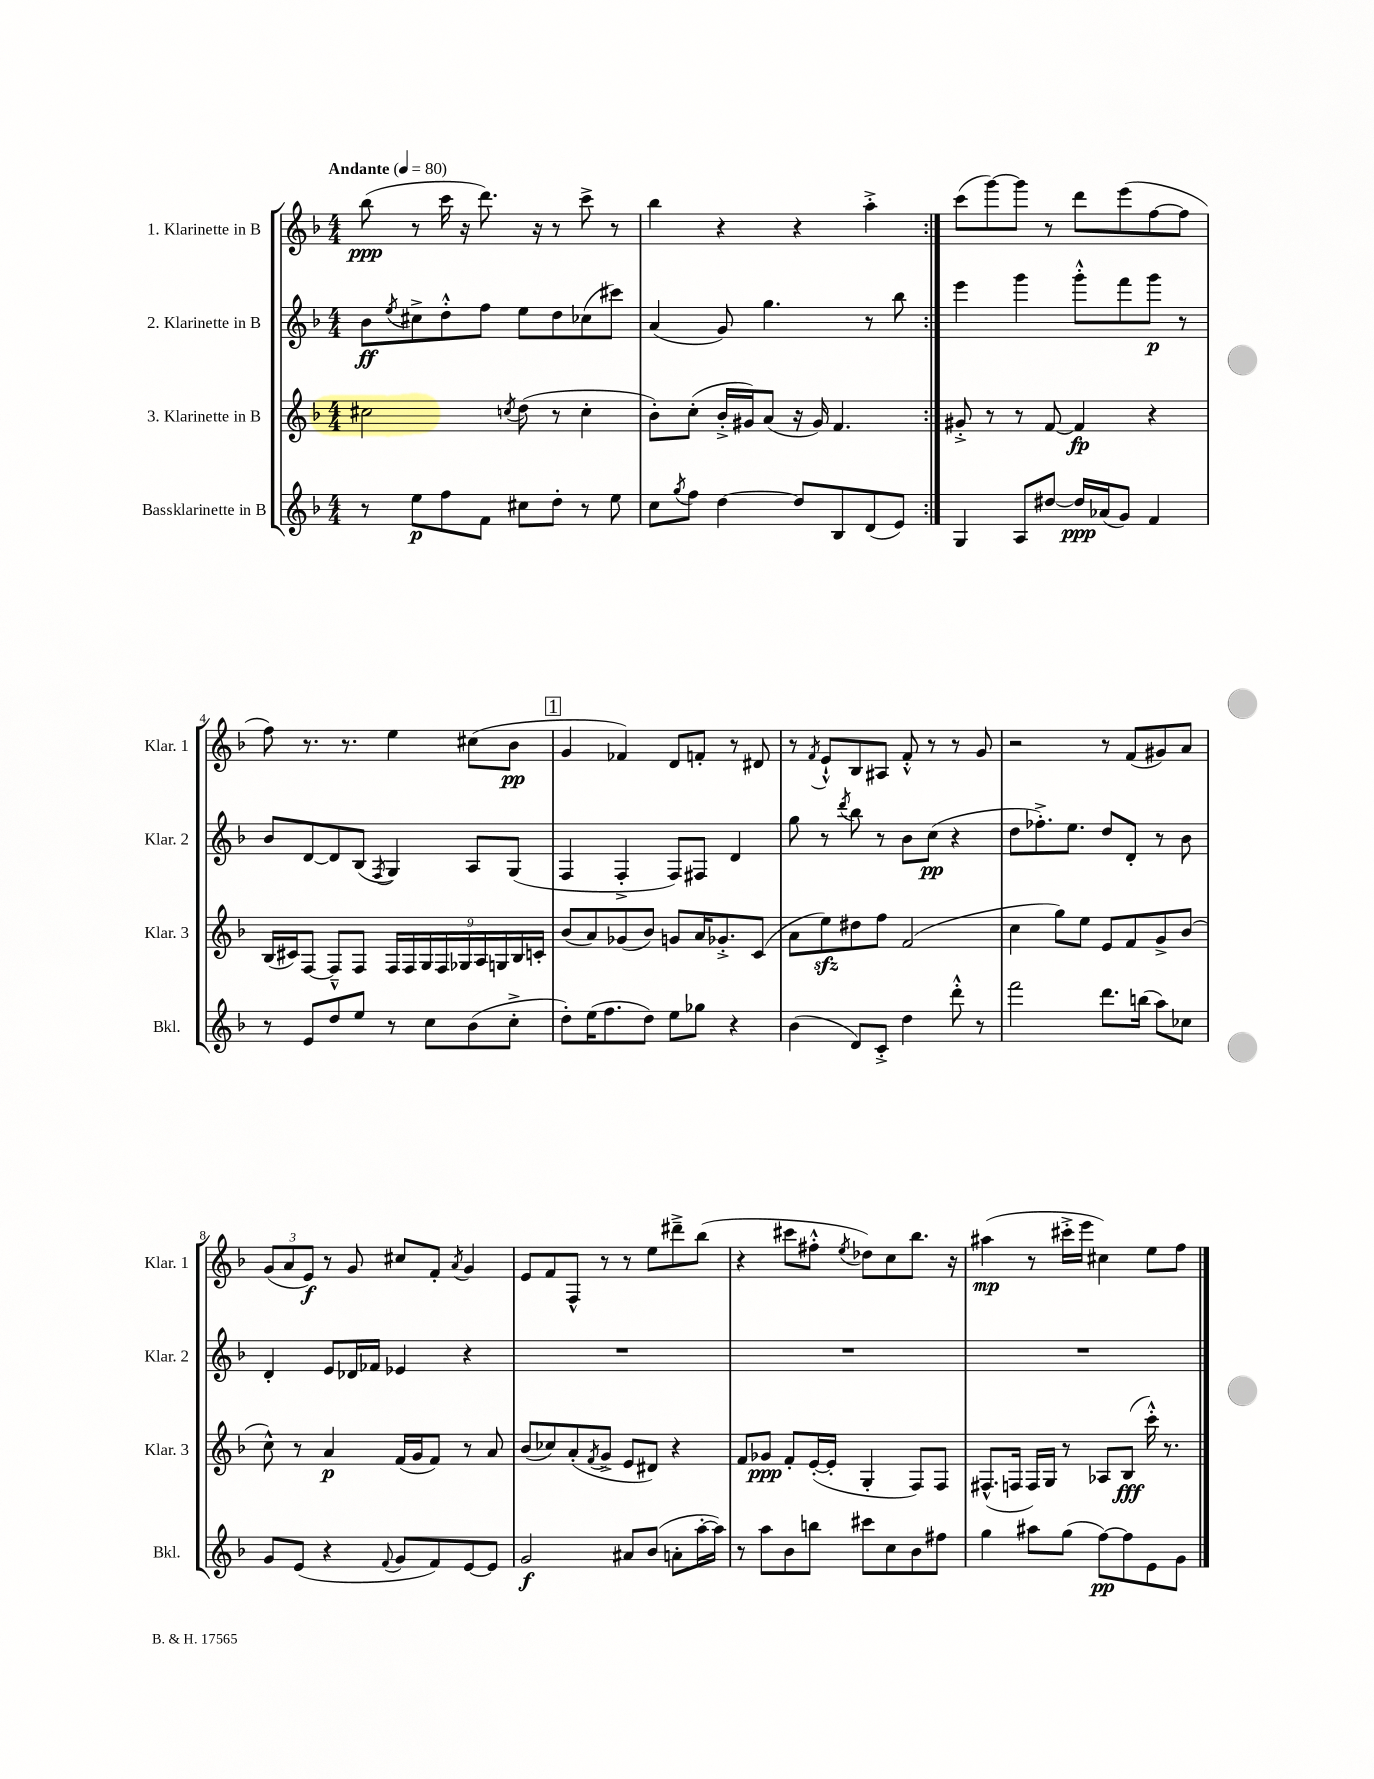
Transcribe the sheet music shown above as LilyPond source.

<<
\new StaffGroup <<
\new Staff = "s0" \with { instrumentName = "1. Klarinette in B" shortInstrumentName = "Klar. 1" } {
    \clef treble \key f \major \numericTimeSignature \time 4/4 \tempo "Andante" 4 = 80
    \repeat volta 2 { bes''8\ppp( r8 c'''16 r16 d'''8.) r16 r8 c'''8-> r8 |
    bes''4 r4 r4 a''4-.-> | }
    c'''8( g'''8~) g'''8 r8 d'''8 e'''8( f''8~ f''8 |
    f''8) r8. r8. e''4 cis''8( bes'8\pp |
    \mark \markup { \box "1" } g'4 fes'4) d'8 f'8-. r8 dis'8 |
    r8 \acciaccatura { f'8 } e'8-!-^ bes8 ais8 f'8-.-^ r8 r8 g'8 |
    r2 r8 f'8( gis'8) a'8 |
    \tuplet 3/2 { g'8( a'8 e'8\f) } r8 g'8 cis''8 f'8-. \acciaccatura { a'8 } g'4 |
    e'8 f'8 f8-^ r8 r8 e''8 dis'''8---> bes''8( |
    r4 cis'''8 fis''8-.-^ \acciaccatura { e''8 } des''8) c''8 bes''8. r16 |
    ais''4\mp( r8 cis'''16-.-> e'''16 cis''4) e''8 f''8 \bar "|." |
}
\new Staff = "s1" \with { instrumentName = "2. Klarinette in B" shortInstrumentName = "Klar. 2" } {
    \clef treble \key f \major \numericTimeSignature \time 4/4
    \repeat volta 2 { bes'8\ff \acciaccatura { e''8 } cis''8-> d''8-.-^ f''8 e''8 d''8 ces''8( cis'''8) |
    a'4( g'8) g''4. r8 bes''8 | }
    e'''4 g'''4 g'''8-.-^ f'''8 g'''8\p r8 |
    bes'8 d'8~ d'8 bes8( \acciaccatura { f8 } g4) a8 g8( |
    \mark \markup { \box "1" } f4 f4-.-> f8) fis8 d'4 |
    g''8 r8 \acciaccatura { d'''8 } bes''8 r8 bes'8 c''8\pp( r4 |
    d''8 fes''8.-.->) e''8. d''8 d'8-. r8 bes'8 |
    d'4-. e'8 des'16 fes'16 ees'4 r4 |
    R1 |
    R1 |
    R1 \bar "|." |
}
\new Staff = "s2" \with { instrumentName = "3. Klarinette in B" shortInstrumentName = "Klar. 3" } {
    \clef treble \key f \major \numericTimeSignature \time 4/4
    \repeat volta 2 { cis''2 \acciaccatura { c''8 } d''8( r8 c''4-. |
    bes'8-.) c''8-.( bes'16-.-> gis'16) a'8( r16 gis'16) f'4. | }
    gis'8-.-> r8 r8 f'8~ f'4\fp r4 |
    bes16( cis'16) f8~ f8---^ f8 \tuplet 9/8 { f16 f16 g16 f16 ges16 a16 g16 bes16 c'16-. } |
    \mark \markup { \box "1" } bes'8( a'8) ges'8( bes'8) g'8 a'16 ges'8.-.-> c'8( |
    a'8 e''8\sfz) dis''8 f''8 f'2( |
    c''4 g''8) e''8 e'8 f'8 g'8-> bes'8( |
    c''8-^) r8 a'4\p f'16( g'16 f'8) r8 a'8 |
    bes'8( ces''8) a'8-.( \acciaccatura { f'8 } g'8-> e'8 dis'8) r4 |
    f'8 ges'8\ppp f'8-. e'16~-.( e'16-. g4-. f8) f8 |
    fis8.-^( f16 f16) g16 r8 aes8 bes8\fff( c'''16-.-^) r8. \bar "|." |
}
\new Staff = "s3" \with { instrumentName = "Bassklarinette in B" shortInstrumentName = "Bkl." } {
    \clef treble \key f \major \numericTimeSignature \time 4/4
    \repeat volta 2 { r8 e''8\p f''8 f'8 cis''8 d''8-. r8 e''8 |
    c''8 \acciaccatura { g''8 } f''8 d''4~ d''8 bes8 d'8( e'8) | }
    g4 a8 dis''8~ dis''16\ppp aes'16( g'8) f'4 |
    r8 e'8 d''8 e''8 r8 c''8 bes'8( c''8-.-> |
    \mark \markup { \box "1" } d''8-.) e''16( f''8. d''8) e''8 ges''8 r4 |
    bes'4( d'8) c'8-.-> d''4 d'''8-.-^ r8 |
    f'''2 d'''8. b''16( a''8) ces''8 |
    g'8 e'8( r4 \appoggiatura { f'8 } g'8 f'8) e'8~ e'8 |
    g'2\f ais'8 bes'8( a'8-. a''16~-. a''16) |
    r8 a''8 bes'8 b''8 cis'''8 c''8 bes'8 fis''8 |
    g''4 ais''8 g''8( f''8~\pp) f''8 e'8 g'8 \bar "|." |
}
>>
>>
